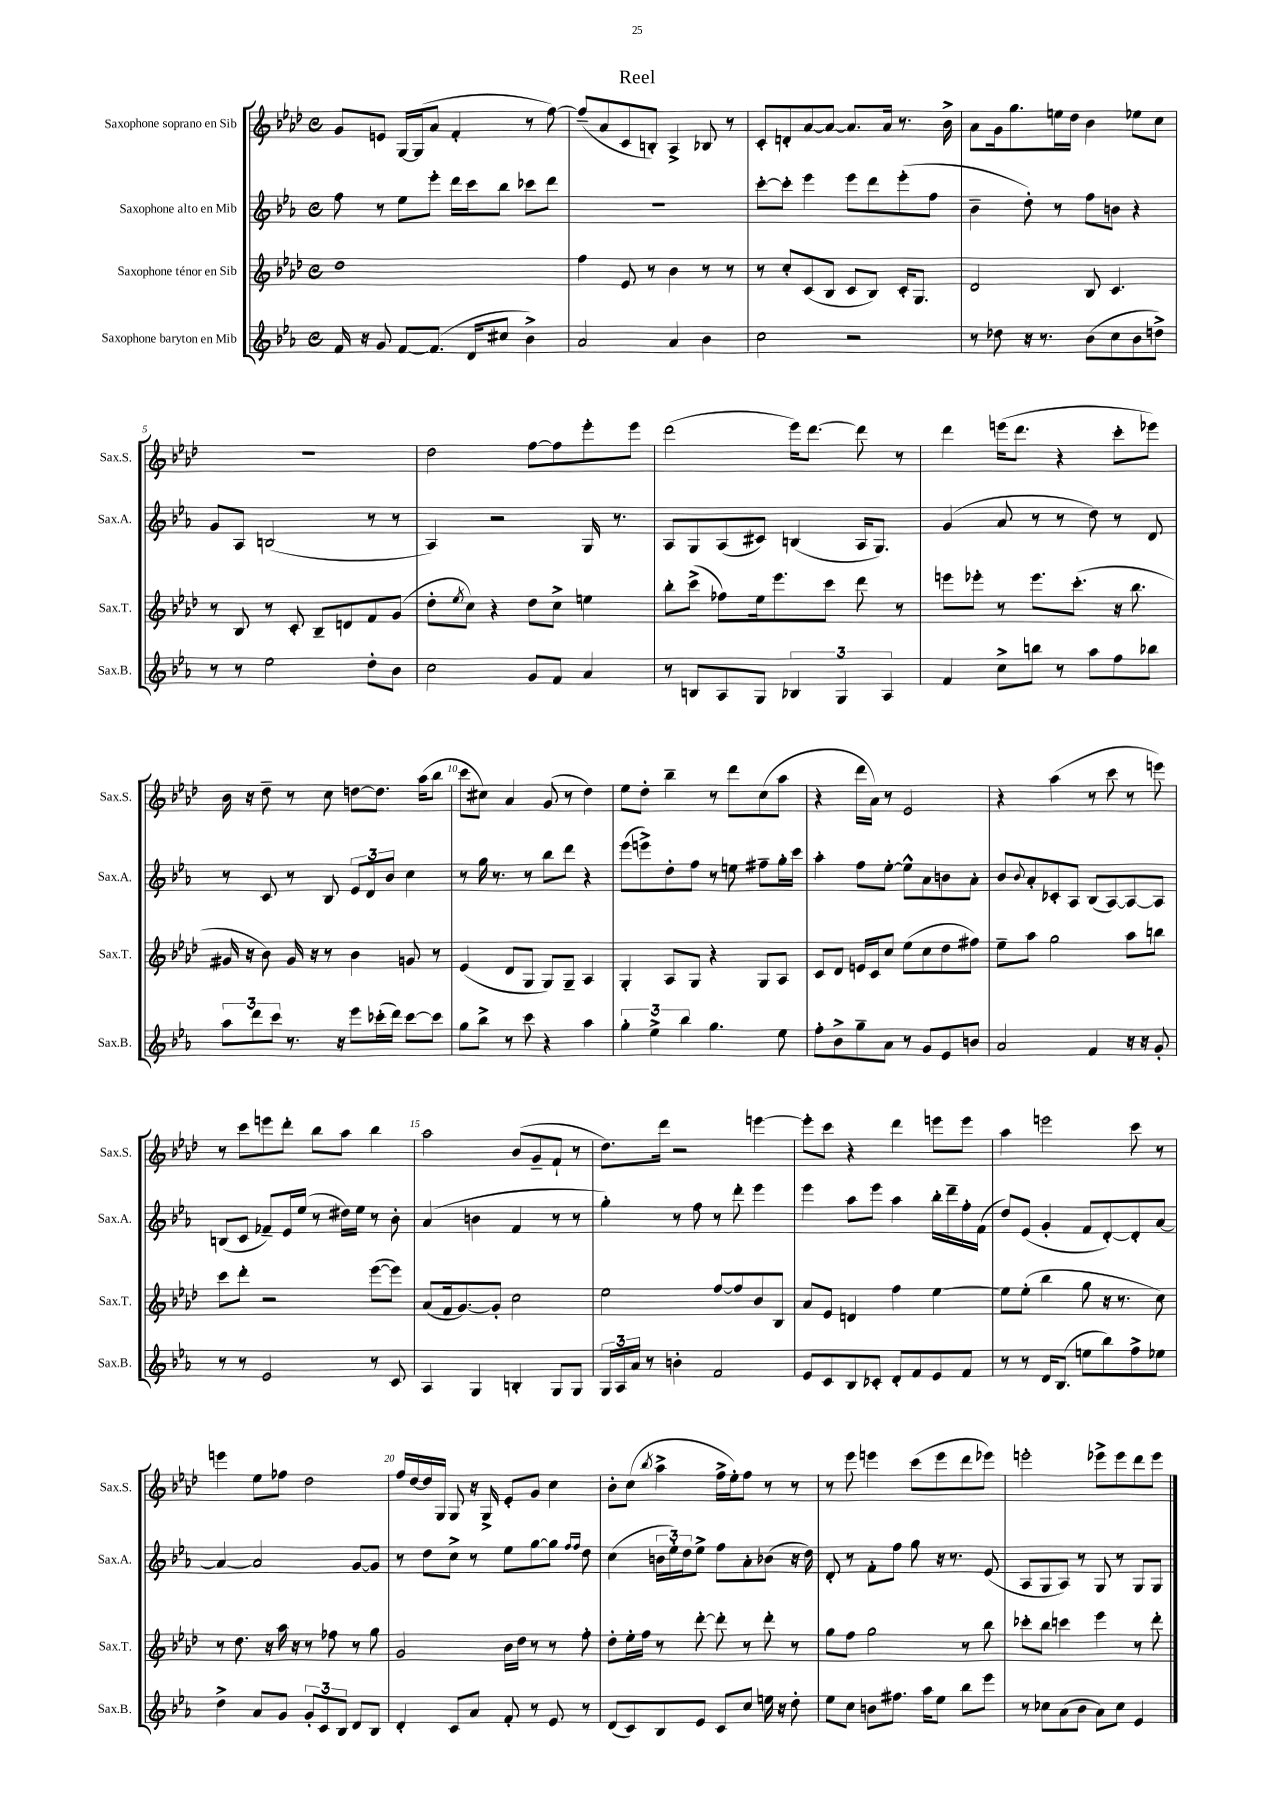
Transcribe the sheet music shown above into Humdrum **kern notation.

**kern	**kern	**kern	**kern
*part4	*part3	*part2	*part1
*staff4	*staff3	*staff2	*staff1
*I"Saxophone baryton en Mib	*I"Saxophone ténor en Sib	*I"Saxophone alto en Mib	*I"Saxophone soprano en Sib
*I'Sax.B.	*I'Sax.T.	*I'Sax.A.	*I'Sax.S.
*clefG2	*clefG2	*clefG2	*clefG2
*k[b-e-a-]	*k[b-e-a-d-]	*k[b-e-a-]	*k[b-e-a-d-]
*M4/4	*M4/4	*M4/4	*M4/4
*met(c)	*met(c)	*met(c)	*met(c)
=1	=1	=1	=1
16f/	1dd-	8ff\	8g/L
16r	.	.	.
8g/	.	8r	8en/J
[8f/L	.	8ee-\L	[16G/LL
.	.	.	(16G/J]
(8.f/J]	.	8eee-'\J	8a-/J
.	.	16ddd\LL	4f'/
16d/KL	.	16ccc\J	.
8cc#X/J	.	8bb-\J	.
4b-^\)	.	8ccc-X\L	8r
.	.	8ddd\J	[8ff\)
=2	=2	=2	=2
2a-/	4ff\	1r	(8ff~/L]
.	.	.	8a-/
.	8e-/	.	8c/
.	8r	.	8Bn'/J)
4a-/	4b-\	.	4A-^/
4b-\	8r	.	8B-X/
.	8r	.	8r
=3	=3	=3	=3
2cc\	8r	[8ccc'\L	8c'/L
.	8cc'/L	8ccc'\J]	8dn'/
.	(8c/	4eee-\	[8a-/
.	8B-/J	.	8a-/J_
2r	8c/L	8eee-\L	8.a-/L]
.	8B-/J)	8ddd\	.
.	.	.	16a-/Jk
.	16c'/KL	(8eee-'\	8.r
.	8.G/J	.	.
.	.	8ff\J	.
.	.	.	16b-^\
=4	=4	=4	=4
8r	2d-/	4b-~\	8a-\L
8dd-X\	.	.	16g\k
.	.	.	8.gg\
16r	.	8dd'\)	.
8.r	.	.	.
.	.	8r	16een\L
.	.	.	16dd-\JJ
(8b-\L	8B-/	8ff\L	4b-\
8cc\	4.c/	8bn\J	.
8b-\	.	4r	8ee-X\L
8ddn^\J)	.	.	8cc\J
!!LO:LB:g=z
=5	=5	=5	=5
8r	8r	8g/L	1r
8r	8B-/	8A-/J	.
2ee-\	8r	(2Bn/	.
.	8c'/	.	.
.	8B-~/L	.	.
.	8dn/	.	.
8dd'\L	8f/	8r	.
8b-\J	(8g/J	8r	.
=6	=6	=6	=6
2cc\	8dd-'\L	4A-/)	2dd-\
.	8qee-/	.	.
.	8cc\J)	.	.
.	4r	2r	.
8g/L	8dd-\L	.	[8ff\L
8f/J	8cc^\J	.	8ff\]
4a-/	4een\	16G/	8eee-'\
.	.	8.r	.
.	.	.	8eee-\J
=7	=7	=7	=7
8r	8bb-'\L	8A-/L	(2ddd-\
8Bn/L	(8ccc^\J	8G/	.
8A-/	8ff-X\L)	(8A-/	.
8G/J	16ee-\k	8c#X/J)	.
.	8.eee-\	.	.
6B-X/	.	(4Bn/	16eee-\KL)
.	.	.	[8.ddd-\J
.	8ccc\J	.	.
6G/	.	.	.
.	8ddd-\	16A-/KL	8ddd-\]
.	.	8.G/J)	.
6A-/	.	.	.
.	8r	.	8r
=8	=8	=8	=8
4f/	8eeen\L	(4g/	4ddd-\
.	8eee-X'\J	.	.
8cc^\L	8r	8a-/	(16eeen\KL
.	.	.	8.ddd-\J
8bbn\J	8.eee-\L	8r	.
8r	.	8r	4r
.	(8.ccc'\J	.	.
8aa-\L	.	8dd\)	.
8ff\	16r	8r	8ccc'\L
.	8.bb-\	.	.
8bb-X\J	.	8d/	8eee-X\J)
!!LO:LB:g=z
=9	=9	=9	=9
12aa-\L	16g#X/	8r	16b-\
.	16r	.	16r
12ddd\	.	.	.
.	8b-\)	8c/	8dd-~\
12ccc\J	.	.	.
8.r	16g#/	8r	8r
.	16r	.	.
.	8r	8B-/	8cc\
16r	.	.	.
8eee-\L	4b-\	12e-/L	[8ddn\L
.	.	12d/	.
(16ccc-X'\L	.	.	8.dd\J]
.	.	12b-/J	.
16ddd\JJ)	.	.	.
[8ccc-\L	8gn/	4cc\	.
.	.	.	(16aa-\KL
8ccc-\J]	8r	.	8bb-\J
=10	=10	=10	=10
8gg\L	(4e-/	8r	8ccc\L
8bb-^\J	.	16gg\	8cc#X\J)
.	.	8.r	.
8r	8d-/L	.	4a-/
8ccc\	8G/J	8r	.
4r	8G/L)	8bb-\L	(8g/
.	8G~/J	8ddd\J	8r
4aa-\	4A-/	4r	4dd-\)
=11	=11	=11	=11
6gg'\	4G'/	(8eee-\L	8ee-\L
.	.	8eeen^\)	8dd-'\J
6ee-^\	.	.	.
.	8A-/L	8dd'\	4bb-~\
6bb-\	.	.	.
.	8G/J	8ff\J	.
4.gg\	4r	8r	8r
.	.	8een\	8ddd-\L
.	8G/L	8ff#X~\L	(8cc\
8ee-\	8A-/J	16gg'\L	8aa-\J
.	.	16ccc\JJ	.
=12	=12	=12	=12
8ff'\L	8c/L	4aa-'\	4r
8b-^\	8d-/J	.	.
8gg~\	16en/LL	8ff\L	16ddd-\LL
.	16c/J	.	16a-\JJ)
8a-\J	8cc/J	[8ee-'\J	8r
8r	(8ee-\L	8ee-^^\L]	2e-/
8g/L	8cc\	8a-\	.
8e-/	8dd-\	8bn\	.
8bn/J	8ff#X\J)	8a-'\J	.
=13	=13	=13	=13
2a-/	8ee-~\L	8b-/L	4r
.	.	8qqb-/	.
.	8aa-\J	8a-'/	.
.	2gg\	8c-X'/	(4aa-\
.	.	8A-/J	.
4f/	.	(8B-/L	8r
.	.	[8A-/)	8ccc\
16r	8aa-\L	8A-/_	8r
16r	.	.	.
8g'/	8bbn\J	8A-/J]	8eeen\)
!!LO:LB:g=z
=14	=14	=14	=14
8r	8ccc\L	(8Bn/L	8r
8r	8ddd-'\J	8c/J	8ccc\L
2e-/	2r	8f-X~/L)	8eeen\
.	.	16e-/L	8ddd-'\J
.	.	(16ee-/JJ	.
.	.	8r	8bb-\L
.	.	16dd#X\LL)	8aa-\J
.	.	16ee-\JJ	.
8r	([8eee-\L	8r	4bb-\
8c/	8eee-\J])	8b-'\	.
=15	=15	=15	=15
4A-/	(8a-/L	(4a-/	2aa-\
.	16f/k	.	.
.	[8.g/)	.	.
4G/	.	4bn\	.
.	8g'/J]	.	.
4Bn'/	2cc\	4f/	(8b-/L
.	.	.	8g~/
8G/L	.	8r	8f`/J
8G/J	.	8r	8r
=16	=16	=16	=16
24G/LL	2ee-\	4gg'\)	8.dd-\L)
24A-/	.	.	.
24a-/JJ	.	.	.
8r	.	.	.
.	.	.	16ddd-\Jk
4bn'\	.	8r	2r
.	.	8ff\	.
2f/	[8ff/L	8r	.
.	8ff/]	8ddd'\	.
.	8b-/	4eee-\	[4eeen\
.	8B-/J	.	.
=17	=17	=17	=17
8e-/L	8a-/L	4eee-\	8eee'\L]
8c/	8e-/J	.	8ccc\J
8B-/	4dn/	8aa-\L	4r
8c-X'/J	.	8eee-\J	.
8d'/L	4ff\	4aa-\	4ddd-\
8f/	.	.	.
8e-/	[4ee-\	16bb-'\LL	8eeen\L
.	.	16ddd~\	.
8f/J	.	16ff'\	8eee\J
.	.	(16f\JJ	.
=18	=18	=18	=18
8r	8ee-\L]	8dd/L)	4aa-\
8r	(8ee-'\J	(8e-/J	.
16d/KL	4bb-\	4g'/	2eeen\
(8.B-/J	.	.	.
8een\L	8gg\	8f/L	.
8bb-\)	16r	[8d'/)	.
.	8.r	.	.
8ff^\	.	8d'/]	8ccc\
8ee-X\J	8cc\)	[8a-/J	8r
!!LO:LB:g=z
=19	=19	=19	=19
4dd^\	8r	4a-/_	4eeen\
.	8.dd-\	.	.
8a-/L	.	2a-/]	8ee-\L
.	16r	.	.
8g/J	16aa-\	.	8ff-X\J
.	16r	.	.
12g'/L	8r	.	2dd-\
12c/	.	.	.
.	8ff-X\	.	.
12B-/J	.	.	.
8d/L	8r	[8g/L	.
8B-/J	8gg\	8g/J]	.
=20	=20	=20	=20
4d'/	2g/	8r	16ff/LL
.	.	.	[16dd-/
.	.	8dd\L	16dd-/]
.	.	.	16G/JJ
8c/L	.	8cc^\J	8G/
8a-/J	.	8r	16r
.	.	.	16G^/
8f'/	16b-\LL	8ee-\L	8e-'/L
.	16dd-\JJ	.	.
8r	8r	[8gg\	8g/J
8e-/	8r	8gg\J]	4cc\
.	.	16qqff/LL	.
.	.	16qqff/JJ	.
8r	8ff'\	8dd\	.
=21	=21	=21	=21
(8d/L	8dd-'\L	(4cc\	8b-'\L
8c/)	16ee-'\L	.	(8cc\J
.	16ff\JJ	.	.
.	.	.	8qbb-/
8B-/	8r	24bn\LL	4aa-^\
.	.	24ee-'\)	.
.	.	24dd\J	.
8e-/J	[8ddd-'\	8ee-^\J	.
8c/L	8ddd-'\]	8ff\L	16ff^\LL
.	.	.	16ee-'\J)
8cc/J	8r	8a-'\	8ff\J
16een\	8ddd-'\	(8b-X\J	8r
16r	.	.	.
8dd'\	8r	16r	8r
.	.	16dd\)	.
=22	=22	=22	=22
8ee-\L	8gg\L	8d'/	8r
8cc\J	8ff\J	8r	8eee-\
8bn\L	2gg\	8f'\L	4eeen\
8.ff#X\J	.	8ff\J	.
.	.	8gg\	(8ccc\L
16aa-\KL	.	.	.
8ee-\J	.	16r	8eee\
.	.	8.r	.
8bb-\L	8r	.	8ddd-\
8eee-\J	8bb-\	(8e-/	8eee-X\J)
=23	=23	=23	=23
8r	8ccc-X'\L	8A-/L	2eeen'\
8cc-X\L	8bb-\J	8G/	.
(8a-\	4cccn\	8A-/J)	.
8b-\J	.	8r	.
8a-\L)	4eee-\	8G/	8eee-X^\L
8cc-\J	.	8r	8eee-\
4e-/	8r	8G/L	8ddd-\
.	8ddd-'\	8G/J	8eee-\J
==	==	==	==
*-	*-	*-	*-
